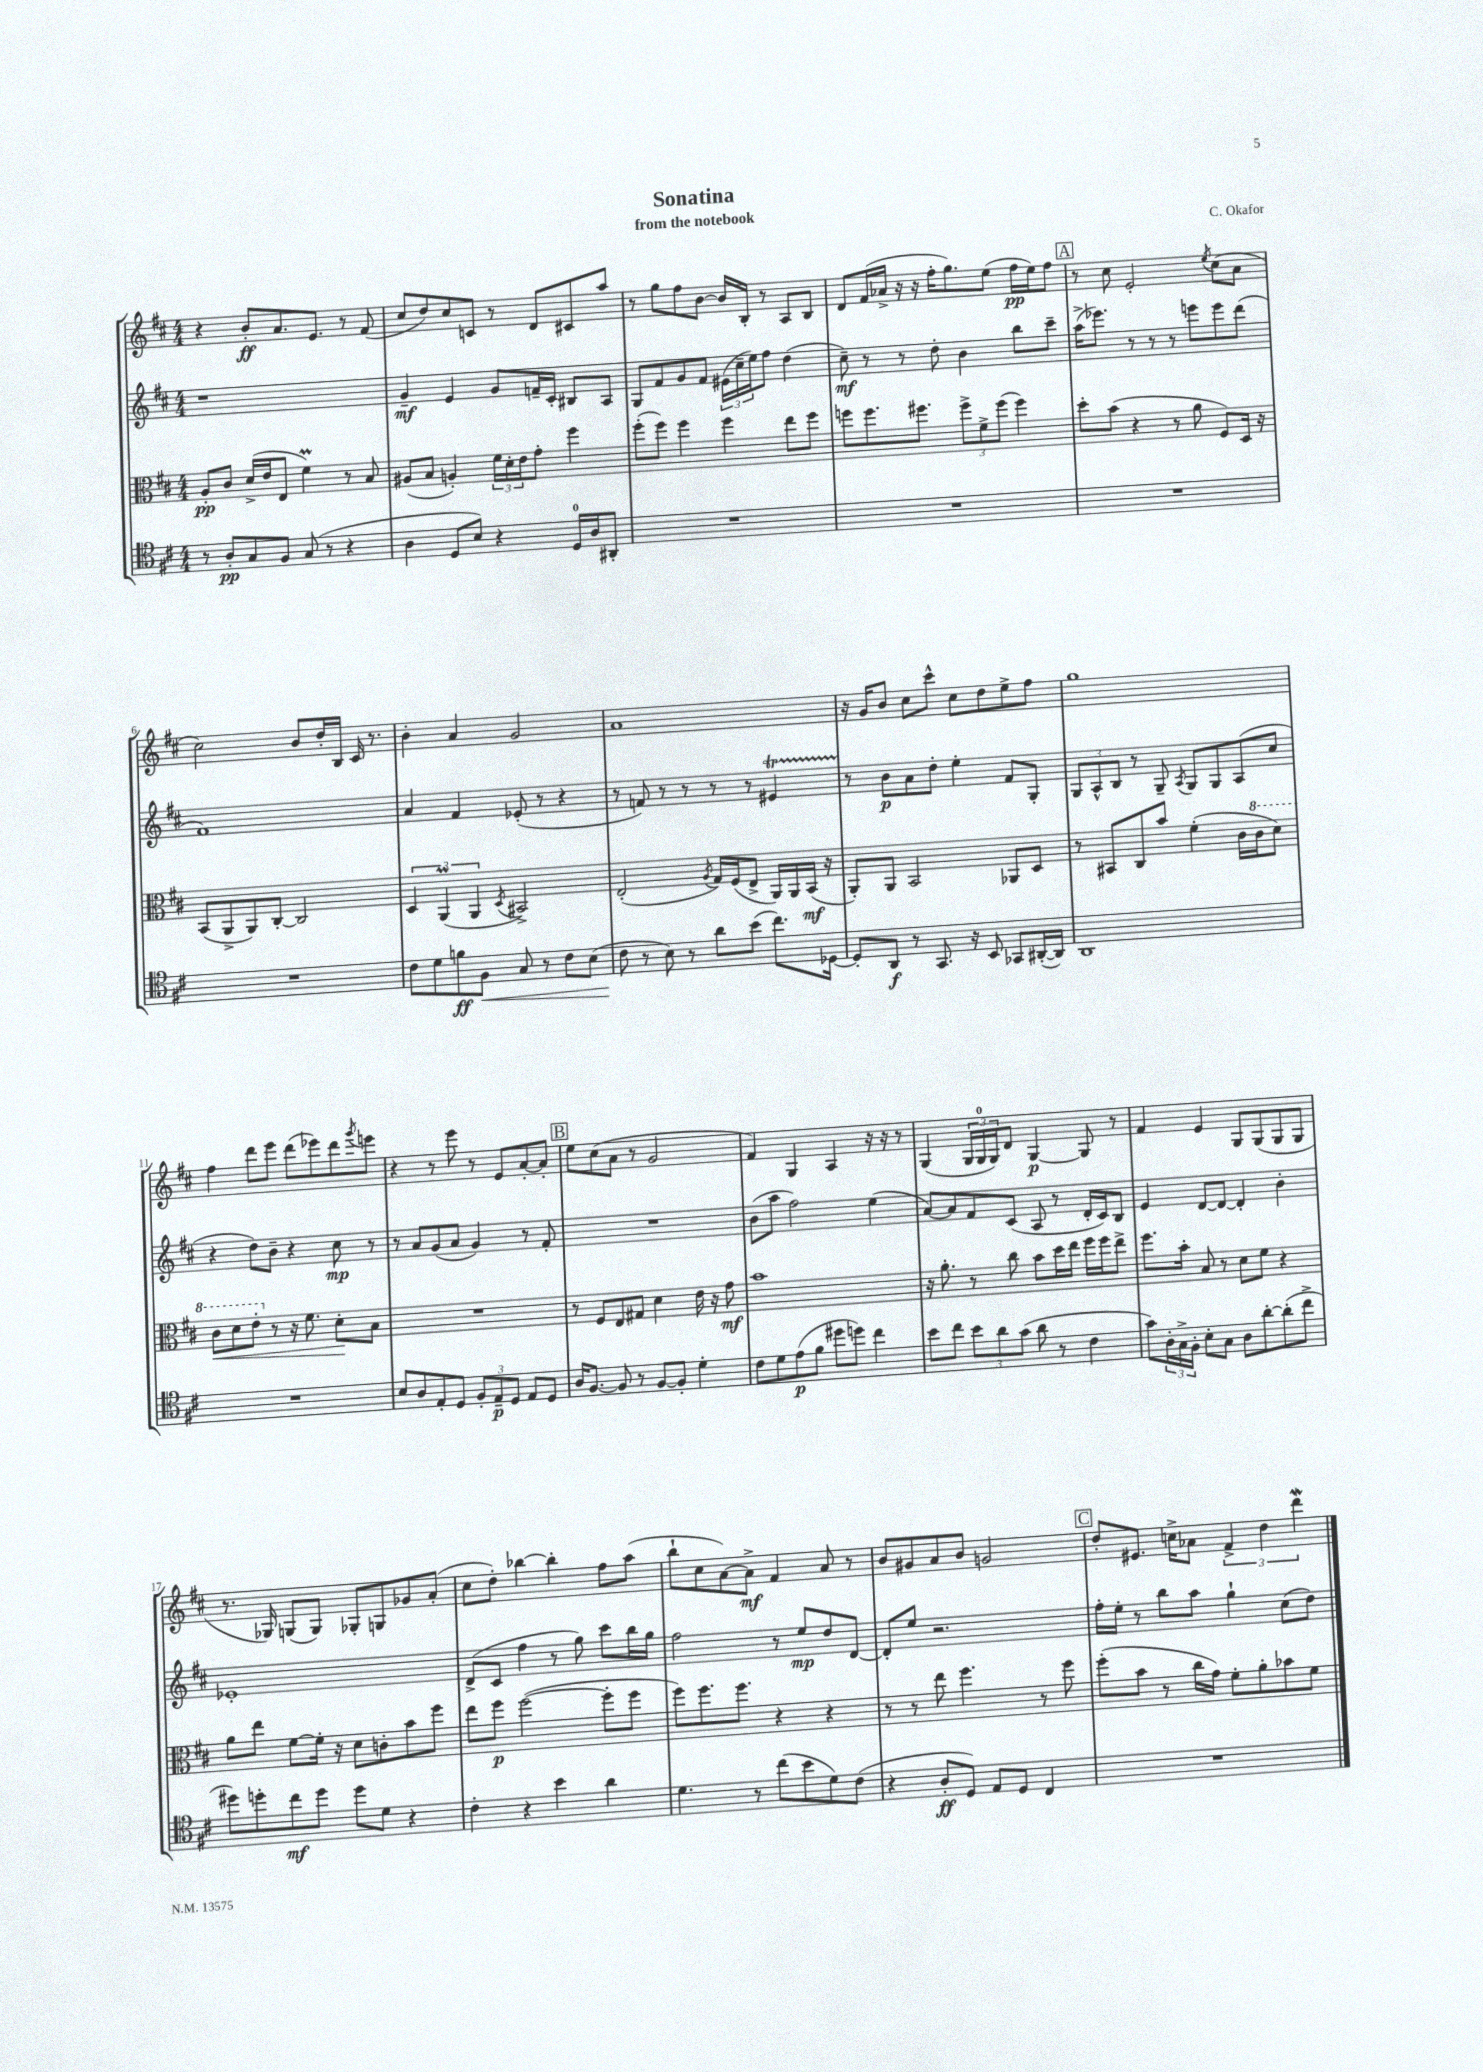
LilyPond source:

\header { title = "Sonatina" composer = "C. Okafor" subtitle = "from the notebook" }
<<
\new StaffGroup <<
\new Staff = "s0" {
    \clef treble \key d \major \numericTimeSignature \time 4/4
    r4 b'8-.\ff a'8. e'8. r8 fis'8( |
    cis''8 d''8) cis''8 c'8 r8 d'8 cis'8 a''8 |
    r8 g''8 fis''8 b'8~ b'16 b16-. r8 a8 b8 |
    d'8 fis'16( aes'16-> r16 r16 fis''16-. g''8.) e''8( fis''16\pp e''16) fis''8 |
    \mark \markup { \box "A" } r8 cis''8 e'2-. \acciaccatura { e''8 } cis''8( a'8 |
    cis''2) b'8 d''16-. b16 cis'16 r8. |
    b'4-. a'4 g'2 |
    a'1 |
    r16 g'16 b'8 cis''8 cis'''8-^ cis''8 d''8 e''8-> fis''8 |
    g''1 |
    fis''4 d'''8 e'''8 d'''8( ees'''8) d'''8 \acciaccatura { g'''8 } e'''8 |
    r4 r8 e'''8 r8 e'8 a'8~-. a'8-. |
    \mark \markup { \box "B" } e''8 cis''8( a'8 r8 g'2 |
    fis'4) g4 a4 r16 r16 r8 |
    g4( \tuplet 3/2 { g16 g16-0 g16) } d'8 g4~\p g8 r8 |
    fis'4 e'4 g8 g8( g8 g8 |
    r8. ges16) g8( g8) ges8-. g8 ges'8 a'8-.( |
    cis''8 d''8-.) bes''4~ bes''4-. fis''8 a''8( |
    b''8-! cis''8 a'8~) a'8->\mf fis'4 a'8 r8 |
    b'8 gis'8 a'8 b'8 g'2 |
    \mark \markup { \box "C" } d''8-. eis'8. c''16-> aes'8 \tuplet 3/2 { fis'4-> d''4 d'''4\mordent } \bar "|." |
}
\new Staff = "s1" {
    \clef treble \key d \major \numericTimeSignature \time 4/4
    r1 |
    g'4--\mf e'4 g'8 f'16-- cis'16-. bis8 a8 |
    g8 fis'8 g'8 fis'8 \tuplet 3/2 { eis'16( cis''16-- e''16) } fis''8 d''4( |
    cis''8--\mf) r8 r8 d''8-. b'4 b''8 cis'''8-- |
    \mark \markup { \box "A" } a''16->( ees'''8.) r8 r8 r8 e'''8 e'''8 d'''8( |
    fis'1) |
    a'4 fis'4 ees'8-.( r8 r4 |
    r8 f'8) r8 r8 r8 r8 eis'4\startTrillSpan |
    r8\stopTrillSpan b'8\p a'8 d''8-. e''4-. fis'8 g8-. |
    \tuplet 3/2 { g8 a8-^ b8 } r8 g8-- \acciaccatura { a8 } g8 g8 a8( cis''8 |
    r4 d''8) b'8-- r4 cis''8\mp r8 |
    r8 a'8 g'8( a'8 g'4) r8 fis'8-. |
    \mark \markup { \box "B" } R1 |
    b'8( a''8 fis''2) e''4( |
    a'8~) a'8 fis'8 cis'8( a8 r8 d'16-. cis'16) b8 |
    e'4 d'8~ d'8~ d'4-. b'4-. |
    ees'1-. |
    d'8->( cis'8 fis''4 r8 g''8) cis'''8 b''16 g''16 |
    fis''2 r8 e''8\mp d''8 d'8~ |
    d'8-. e''8 r2. |
    \mark \markup { \box "C" } fis''16-. e''16-. r8 b''8 a''8 g''4-! cis''8( d''8) \bar "|." |
}
\new Staff = "s2" {
    \clef alto \key d \major \numericTimeSignature \time 4/4
    a8-.\pp cis'8 d'16->( e'16 e8 fis'4\prall) r8 b8 |
    ais8( b8 a4-.) \tuplet 3/2 { fis'16 d'16-. e'16 } g'8-. fis''4 |
    fis''8-.( fis''8) fis''4 fis''4 e''8 fis''8 |
    f''8 f''8. fis''8. \tuplet 3/2 { fis''8-> fis'8-> fis''8( } fis''4) |
    \mark \markup { \box "A" } d''8-. b'8( r4 r8 a'8 fis8) d16 r16 |
    b,8( a,8-> a,8) cis8~-. cis2 |
    \tuplet 3/2 { d4 a,4\prall( a,4 } \acciaccatura { d8 } bis,2->) |
    e2-.( \acciaccatura { a8 } g16) fis16( e8-> a,16) a,16 b,16\mf( r16 |
    a,8-.) a,8 b,2 aes,8 d8 |
    r8 bis,8 cis8 b'8 fis'4-.( cis'16 \ottava #1 cis''16 d''8) |
    cis''8\< d''8 e''8-. \ottava #0 r8 r16 fis'8. d'8-.\! b8 |
    R1 |
    \mark \markup { \box "B" } r8 fis8 e8 gis8 d'4 e'16 r16 g'8\mf |
    b'1 |
    r16 a'8.-. r8 cis''8 b'8 d''16 e''16 fis''16 fis''16 e''8-> |
    fis''8. b'16-. b8 r8 d'8 fis'8 r4 |
    a'8 e''8 fis'8~ fis'16-. r16 d'8 c'8-. b'8 fis''8 |
    e''8 fis''8\p fis''2~( fis''8-. fis''8 |
    fis''8) fis''8. fis''8. r4 r4 |
    r8 r8 e''8 fis''4. r8 fis''8 |
    \mark \markup { \box "C" } fis''8-.( b'8 r8 cis''16 g'16) fis'8-. a'8-. bes'8 fis'8 \bar "|." |
}
\new Staff = "s3" {
    \clef tenor \key d \major \numericTimeSignature \time 4/4
    r8 a8-.\pp g8 fis8 g8( r8 r4 |
    a4 d8 b8) r4 d16-0 a16 ais,8-. |
    R1 |
    R1 |
    \mark \markup { \box "A" } R1 |
    R1 |
    cis'8 d'8 f'8\ff fis8\< g8 r8 cis'8 b8( |
    cis'8\! r8 b8) r8 a'8 b'8( cis''8.) des16~ |
    des8-. a,8\f r8 g,8. r16 b,8 ges,8 ais,16~-.( ais,16) |
    a,1 |
    R1 |
    b8 a8 e8-. d8 \tuplet 3/2 { fis8-. e8--\p d8 } e8 d8 |
    \mark \markup { \box "B" } a16 fis8.~ fis8 r8 fis8~ fis8-. d'4-. |
    cis'8 d'8 e'8\p( fis'8 dis''8 d''8) cis''4 |
    b'8 cis''8 \tuplet 3/2 { b'8 a'8 g'8( } a'8 r8 cis'4 |
    g'8) \tuplet 3/2 { a16-. g16-> fis16-. } b8-. g8 a8 a'8~-. a'8-.( cis''8-> |
    dis''8) d''8-. cis''8\mf d''8 d''8 d'8 r4 |
    cis'4-. r4 b'4 a'4 |
    d'4. r8 cis''8( b'8 d'8) cis'8( |
    r4 a8-.\ff d8) e8 d8 cis4 |
    \mark \markup { \box "C" } R1 \bar "|." |
}
>>
>>
